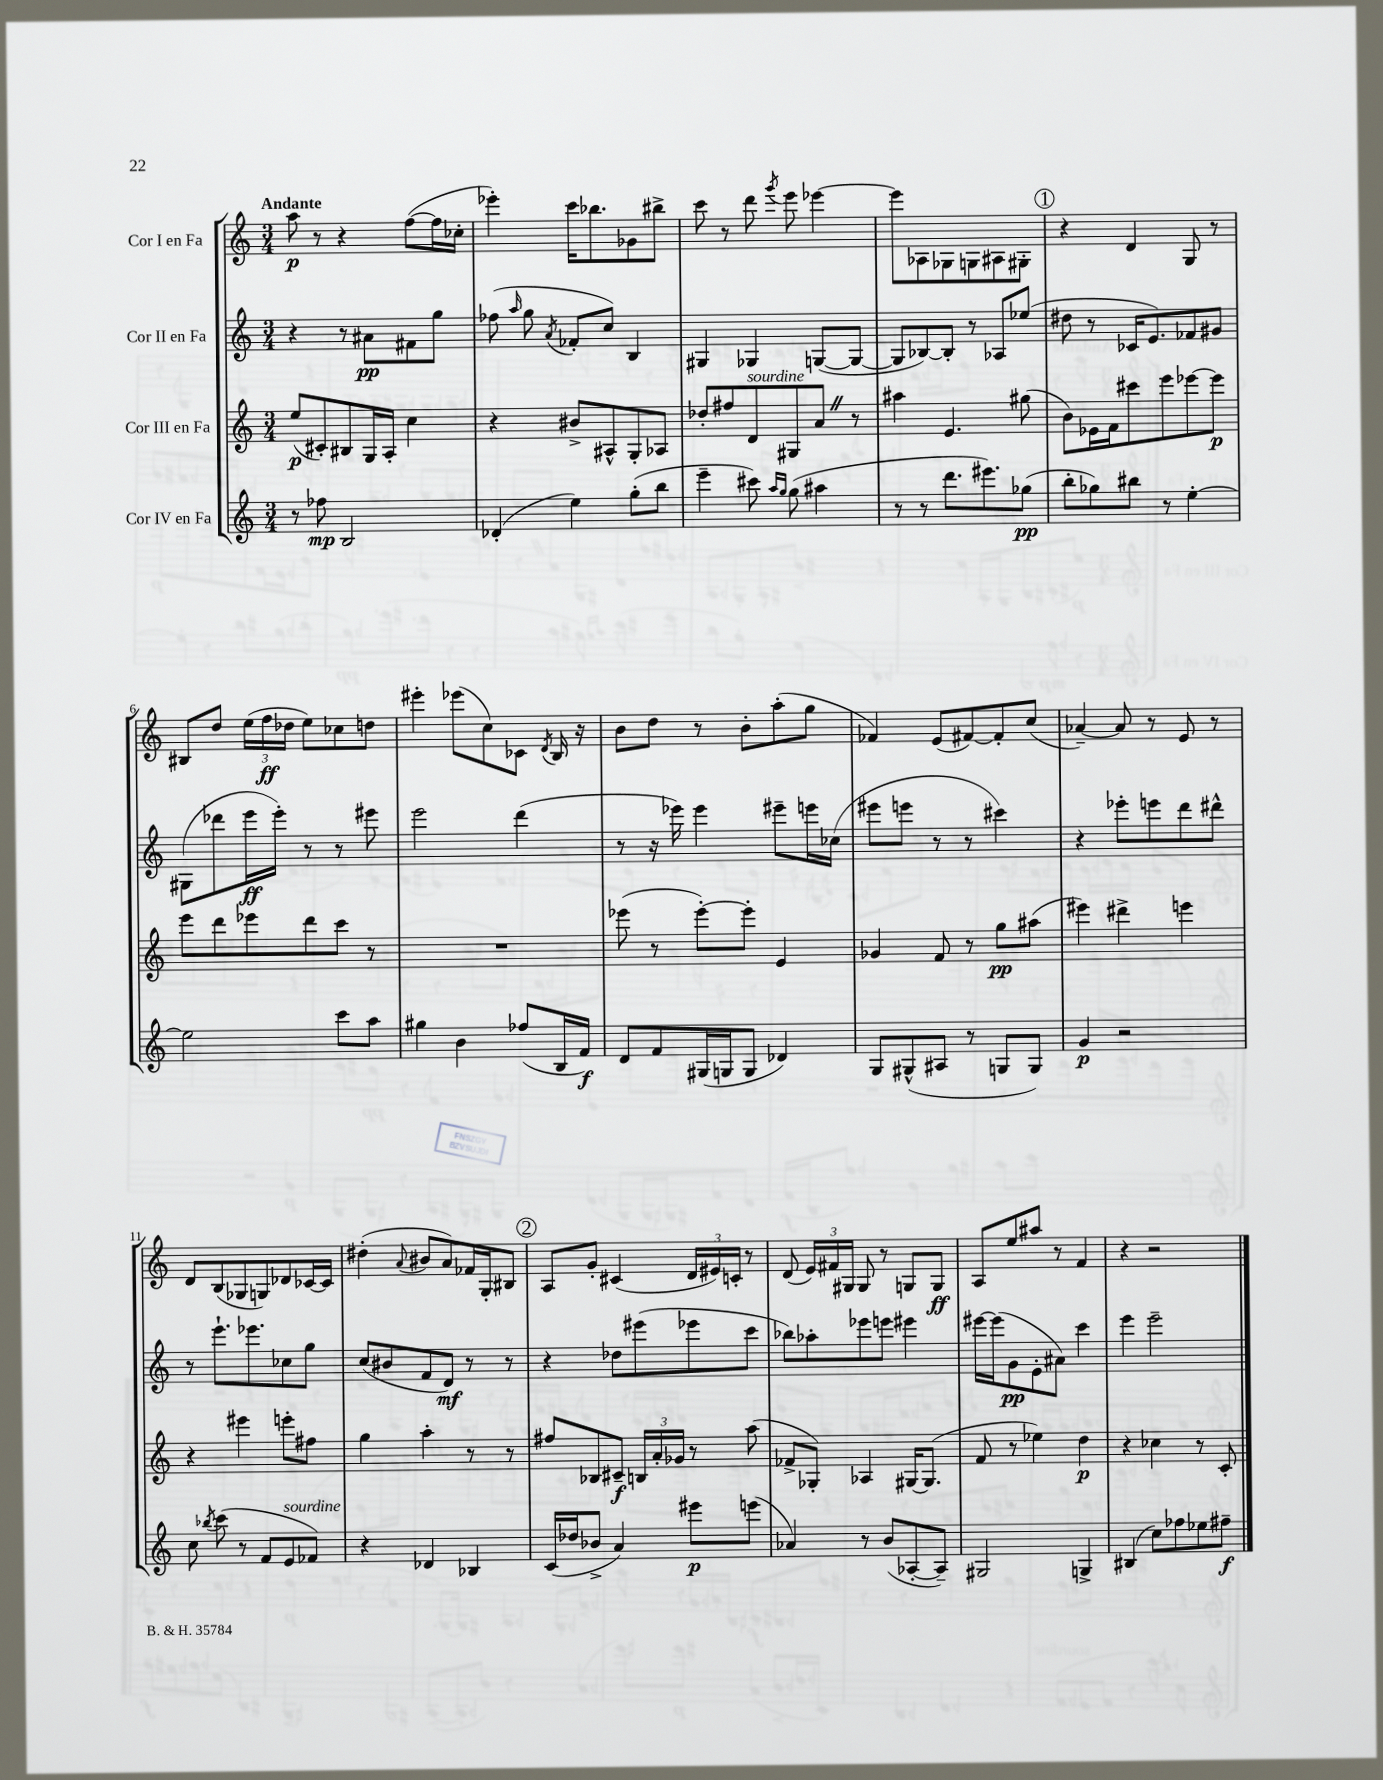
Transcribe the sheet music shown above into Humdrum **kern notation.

**kern	**kern	**kern	**kern
*staff4	*staff3	*staff2	*staff1
*clefG2	*clefG2	*clefG2	*clefG2
*k[]	*k[]	*k[]	*k[]
*M3/4	*M3/4	*M3/4	*M3/4
8r	(8ee/L	4r	8aa\
8ff-\	8c#'/)	.	8r
2B/	8B#/	8r	4r
.	16G/L	8a#\L	.
.	16A'/JJ	.	.
.	4cc\	8f#\	([8ff\L
.	.	8gg\J	16ff\]L
.	.	.	16cc-'\JJ
=	=	=	=
(4d-'/	4r	(8ff-\	4eee-'\)
.	.	16qqaa/	.
.	.	8gg\	.
.	.	8qa/	.
4ee\)	8b#^/L	8f-'/L	16ccc\LK
.	.	.	8.bb-\
.	8A#^^/	8cc/J)	.
(8gg'\L	8G'/	4B/	8g-\
8bb\J	8A-/J	.	8bb#^\J
=	=	=	=
4eee~\	8dd-'/L	4G#/	8ccc\
.	8ff#/	.	8r
8ccc#\)	8d/	4G-/	8ddd\
16qqaa/LL	.	.	.
16qqgg/JJ	.	.	8qggg/
(8gg\	8G#/	.	8eee\
4aa#\	8a/J	([8G/L	[4eee-\
.	8r	8G/_J	.
=	=	=	=
8r	4aa#\	8G/]L	8eee-\]L
8r	.	[8B-/)	8A-\
8.ddd\L	4.e/	8B-'/]J	8G-\
.	.	8r	8G\
8.eee#\)	.	.	.
.	.	8A-/L	8A#\
(8gg-\J	(8gg#\	(8ee-/J	8G#'\J
=	=	=	=
8bb'\L	8b\L)	8dd#\	4r
8gg-\)	16e-\L	8r	.
.	16f\J	.	.
8bb#\J	8ccc#\	16c-/LK	4d/
.	.	8.e/)	.
8r	8eee\	.	.
[4ee'\	[8eee-\	8f-/	8G/
.	8eee-\]J	8g#/J	8r
=	=	=	=
2ee\]	8eee\L	(8G#\L	8B#/L
.	8ddd\	8ddd-\	8dd/J
.	8eee-\	16eee\L	(24ee\LL
.	.	.	24ff\
.	.	16eee'\JJ)	.
.	.	.	24dd-\JJ
.	8ddd\	8r	8ee\L)
8ccc\L	8ccc\J	8r	8cc-\
8aa\J	8r	8eee#\	8dd\J
=	=	=	=
4gg#\	2.r	2eee\	4eee#'\
4b\	.	.	(8eee-\L
.	.	.	8cc\)
(8ff-/L	.	(4ddd\	8c-\J
.	.	.	8qd/
16B/L	.	.	16B/
16f/JJ)	.	.	16r
=	=	=	=
8d/L	(8eee-\	8r	8b\L
8f/	8r	16r	8dd\J
.	.	16eee-\)	.
(16G#/L	[8eee-'\L)	4eee-\	8r
16G/J	.	.	.
8G/J	8eee-'\]J	.	8b'\L
4d-/)	4e/	8eee#~\L	(8aa'\
.	.	16eee\L	8gg\J
.	.	(16cc-\JJ	.
=	=	=	=
8G/L	4g-/	8eee#\L	4f-/)
(8G#^^/	.	8eee\J	.
8A#/J	8f/	8r	(8e/L
8r	8r	8r	[8f#/)
8G/L	8gg\L	4ccc#\)	8f#'/]
8G/J)	(8aa#\J	.	(8cc/J
=	=	=	=
4g/	4eee#\)	4r	[4a-~/)
2r	4ddd#^\	8eee-'\L	8a-/]
.	.	8eee\	8r
.	4eee\	8ddd\	8e/
.	.	8ddd#^^\J	8r
=	=	=	=
8cc\	4r	8r	8d/L
8qbb-/	.	.	.
(8ccc\	.	8.eee`\L	(8B/
8r	4eee#\	.	8G-/
.	.	8.eee-\	.
8f/L	.	.	8G/)
8e/	8eee'\L	8cc-\	8d-/
8f-/J)	8ff#\J	8gg\J	[16c-/L
.	.	.	16c-/]JJ
=	=	=	=
4r	4gg\	(8cc/L	(4dd#'\
.	.	8b#/	.
.	.	.	8qqa/
4d-/	4aa'\	8f/	8b#/L
.	.	8d/J)	8a/)
4B-/	8r	8r	16f-/L
.	.	.	16G'/J
.	8r	8r	8B#/J
=	=	=	=
(16c/LL	8ff#/L	4r	8A/L
16dd-/J	.	.	.
8b-^/J	8B-/	.	8g'/J
4a/)	8c#~/J	8dd-\L	(4c#/
.	24B/LL	(8eee#\	.
.	24a'/	.	.
.	24g-/JJ	.	.
8eee#\L	8r	8eee-\	24d/LL
.	.	.	24e#/)
.	.	.	24c'/JJ
(8eee\J	(8aa\	8ccc\J	8r
=	=	=	=
4a-/)	8f-^/L	8bb-\L)	(8d/
.	8G-'/J)	8aa-'\	24e/LL)
.	.	.	24f#/
.	.	.	24G#/JJ
8r	4A-/	8eee-\	8G#/
(8b/L	.	8eee\J	8r
[8A-'/	[16G#/LK	4eee#\	8G/L
.	(8.G#/]J	.	.
8A-~/]J)	.	.	8G/J
=	=	=	=
2G#/	8f/	[16eee#\LL	8A/L
.	.	(16eee#\]J	.
.	8r	8g\	8ee/
.	4ee-\)	8e'\	8aa#/J
.	.	8a#\J)	8r
4G^/	4dd\	4ccc\	4f/
=	=	=	=
(4B#/	4r	4eee\	4r
8cc\L)	4cc-\	2eee~\	2r
8ff-\	.	.	.
8ee-\	8r	.	.
8ff#~\J	8c'/	.	.
==	==	==	==
*-	*-	*-	*-
